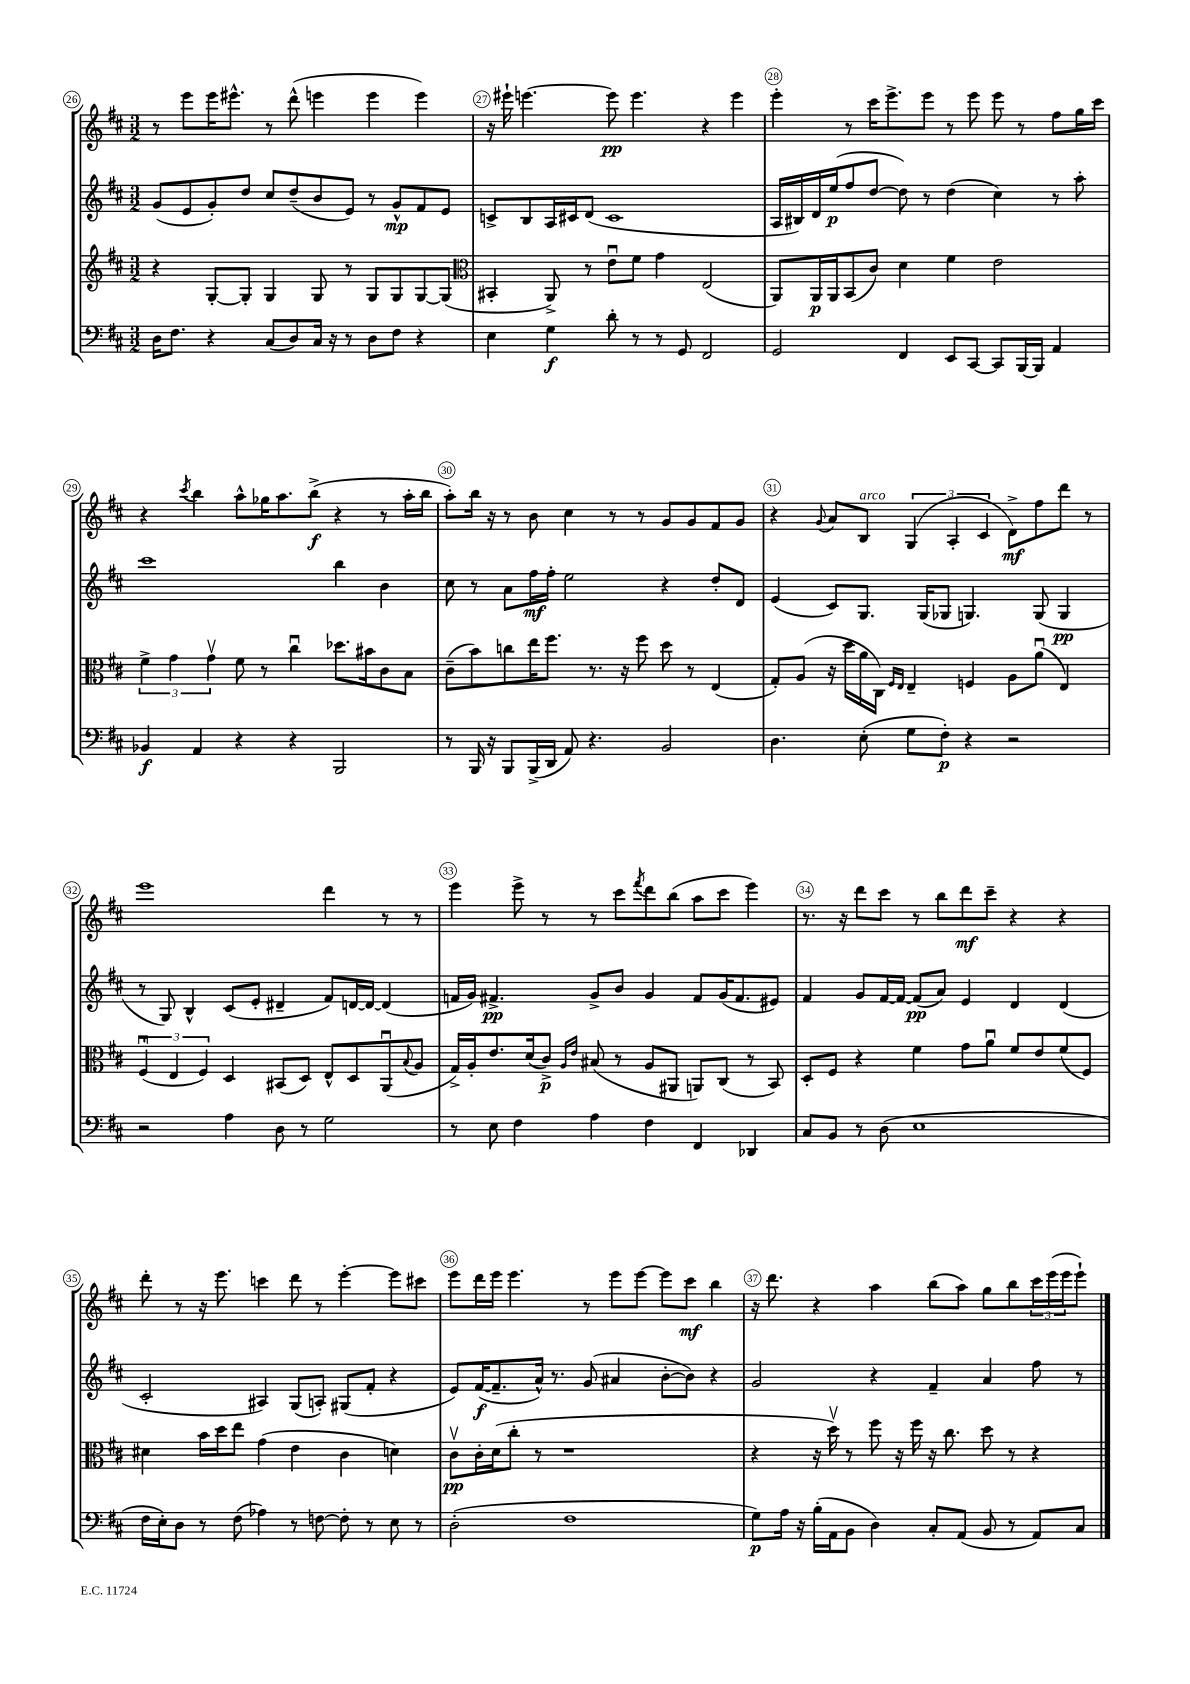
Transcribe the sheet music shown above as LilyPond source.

<<
\new StaffGroup <<
\new Staff = "s0" {
    \clef treble \key d \major \numericTimeSignature \time 3/2
    r8 e'''8 e'''16 eis'''8.-^ r8 d'''8-^( e'''4 e'''4 e'''4) |
    r16 eis'''16-! e'''4.~ e'''8\pp e'''4. r4 e'''4 |
    e'''4-. r8 cis'''16 e'''8.-> e'''8 r8 e'''8 e'''8 r8 fis''8 g''16 cis'''16 |
    r4 \acciaccatura { cis'''8 } b''4 a''8-^ ges''16 a''8. b''8->\f( r4 r8 a''16-. b''16 |
    a''8-.) b''16 r16 r8 b'8 cis''4 r8 r8 g'8 g'8 fis'8 g'8 |
    r4 \appoggiatura { g'8 } a'8 b8^\markup { \italic "arco" } \tuplet 3/2 { g4( a4-. cis'4 } d'8->\mf) fis''8 d'''8 r8 |
    e'''1 d'''4 r8 r8 |
    e'''4 e'''8-> r8 r8 cis'''8 \acciaccatura { fis'''8 } d'''8 b''8( a''8 cis'''8 e'''4) |
    r8. r16 d'''8 cis'''8 r8 b''8 d'''8\mf cis'''8-- r4 r4 |
    d'''8-. r8 r16 e'''8. c'''4 d'''8 r8 e'''4~-. e'''8 cis'''8 |
    e'''8 d'''16 e'''16 e'''4. r8 e'''8 e'''8~ e'''8 cis'''8\mf b''4 |
    r16 d'''8. r4 a''4 b''8( a''8) g''8 b''8 \tuplet 3/2 { cis'''16 e'''16( e'''16 } e'''8-!) \bar "|." |
}
\new Staff = "s1" {
    \clef treble \key d \major \numericTimeSignature \time 3/2
    g'8( e'8 g'8-.) d''8 cis''8 d''8--( b'8 e'8) r8 g'8-^\mp fis'8 e'8 |
    c'8-> b8 a16 cis'16 d'8( cis'1 |
    a16 bis16) d'16 e''16\p( fis''8 d''8~ d''8) r8 d''4( cis''4) r8 a''8-. |
    cis'''1 b''4 b'4 |
    cis''8 r8 a'8 fis''16\mf fis''16-. e''2 r4 d''8-. d'8 |
    e'4( cis'8) g8. g16( ges8 g4.) g8( g4\pp |
    r8 g8) b4-^ cis'8( e'8-. dis'4-- fis'8) d'16~ d'16~ d'4( |
    f'16 g'16) fis'4.->\pp g'8-> b'8 g'4 fis'8 g'16( fis'8. eis'8) |
    fis'4 g'8 fis'16~ fis'16~ fis'8\pp( a'8) e'4 d'4 d'4( |
    cis'2-. ais4) g8( a8-.) gis8( fis'8-. r4 |
    e'8) fis'16~\f( fis'8.-- a'16-^) r8. g'8( ais'4 b'8~-. b'8) r4 |
    g'2 r4 fis'4-- a'4 fis''8 r8 \bar "|." |
}
\new Staff = "s2" {
    \clef treble \key d \major \numericTimeSignature \time 3/2
    r4 g8~-. g8-. g4 g8 r8 g8 g8 g8~ g8( |
    \clef alto bis,4-. a,8->) r8 e'8\downbow fis'8 g'4 e2( |
    a,8) a,16\p a,16 b,8( cis'8) d'4 fis'4 e'2 |
    \tuplet 3/2 { fis'4-> g'4 g'4\upbow } fis'8 r8 cis''4\downbow des''8. bis'16 cis'8 b8 |
    cis'8--( b'8) c''8 e''16 fis''8. r8. r16 fis''8 d''8 r8 e4( |
    g8-.) a8( r16 d''16 a'16 cis16) \grace { fis16 e16 } e4-- f4 a8 a'8\downbow( e4) |
    \tuplet 3/2 { fis4\downbow( e4 fis4) } d4 bis,8( d8) e8-^ d8 a,8\downbow( \appoggiatura { b8 } a8 |
    g16->) a16-. e'8. d'16( cis'8->\p) \grace { a16 e'16 } bis8( r8 a8 ais,8 a,8) cis8( r8 b,8) |
    d8-. fis8 r4 fis'4 g'8 a'8\downbow fis'8 e'8 fis'8( fis8) |
    dis'4 b'16 d''16 e''8 g'4( e'4 cis'4 d'4) |
    cis'8\upbow\pp cis'16-. d'16( cis''8-. r8 r1 |
    r4 r16 d''16\upbow) r8 fis''8 r16 fis''16 r16 cis''8. d''8 r8 r4 \bar "|." |
}
\new Staff = "s3" {
    \clef bass \key d \major \numericTimeSignature \time 3/2
    d16 fis8. r4 cis8( d8) cis16 r16 r8 d8 fis8 r4 |
    e4 g4\f d'8-. r8 r8 g,8 fis,2 |
    g,2 fis,4 e,8 cis,8~ cis,8 b,,16~ b,,16 a,4 |
    bes,4\f a,4 r4 r4 b,,2 |
    r8 b,,16 r16 b,,8 b,,16->( d,16 a,8) r4. b,2 |
    d4. e8-.( g8 fis8-.\p) r4 r2 |
    r2 a4 d8 r8 g2 |
    r8 e8 fis4 a4 fis4 fis,4 des,4 |
    cis8 b,8 r8 d8( e1 |
    fis16 e16-.) d8 r8 fis8( aes4) r8 f8~ f8-. r8 e8 r8 |
    d2-.( fis1 |
    g8\p) a16 r16 b16-.( a,16 b,8 d4) cis8-. a,8( b,8 r8 a,8) cis8 \bar "|." |
}
>>
>>
\layout { \context { \Score currentBarNumber = #26 \override BarNumber.break-visibility = ##(#f #t #t) barNumberVisibility = #all-bar-numbers-visible \override BarNumber.stencil = #(make-stencil-circler 0.1 0.3 ly:text-interface::print) } }
